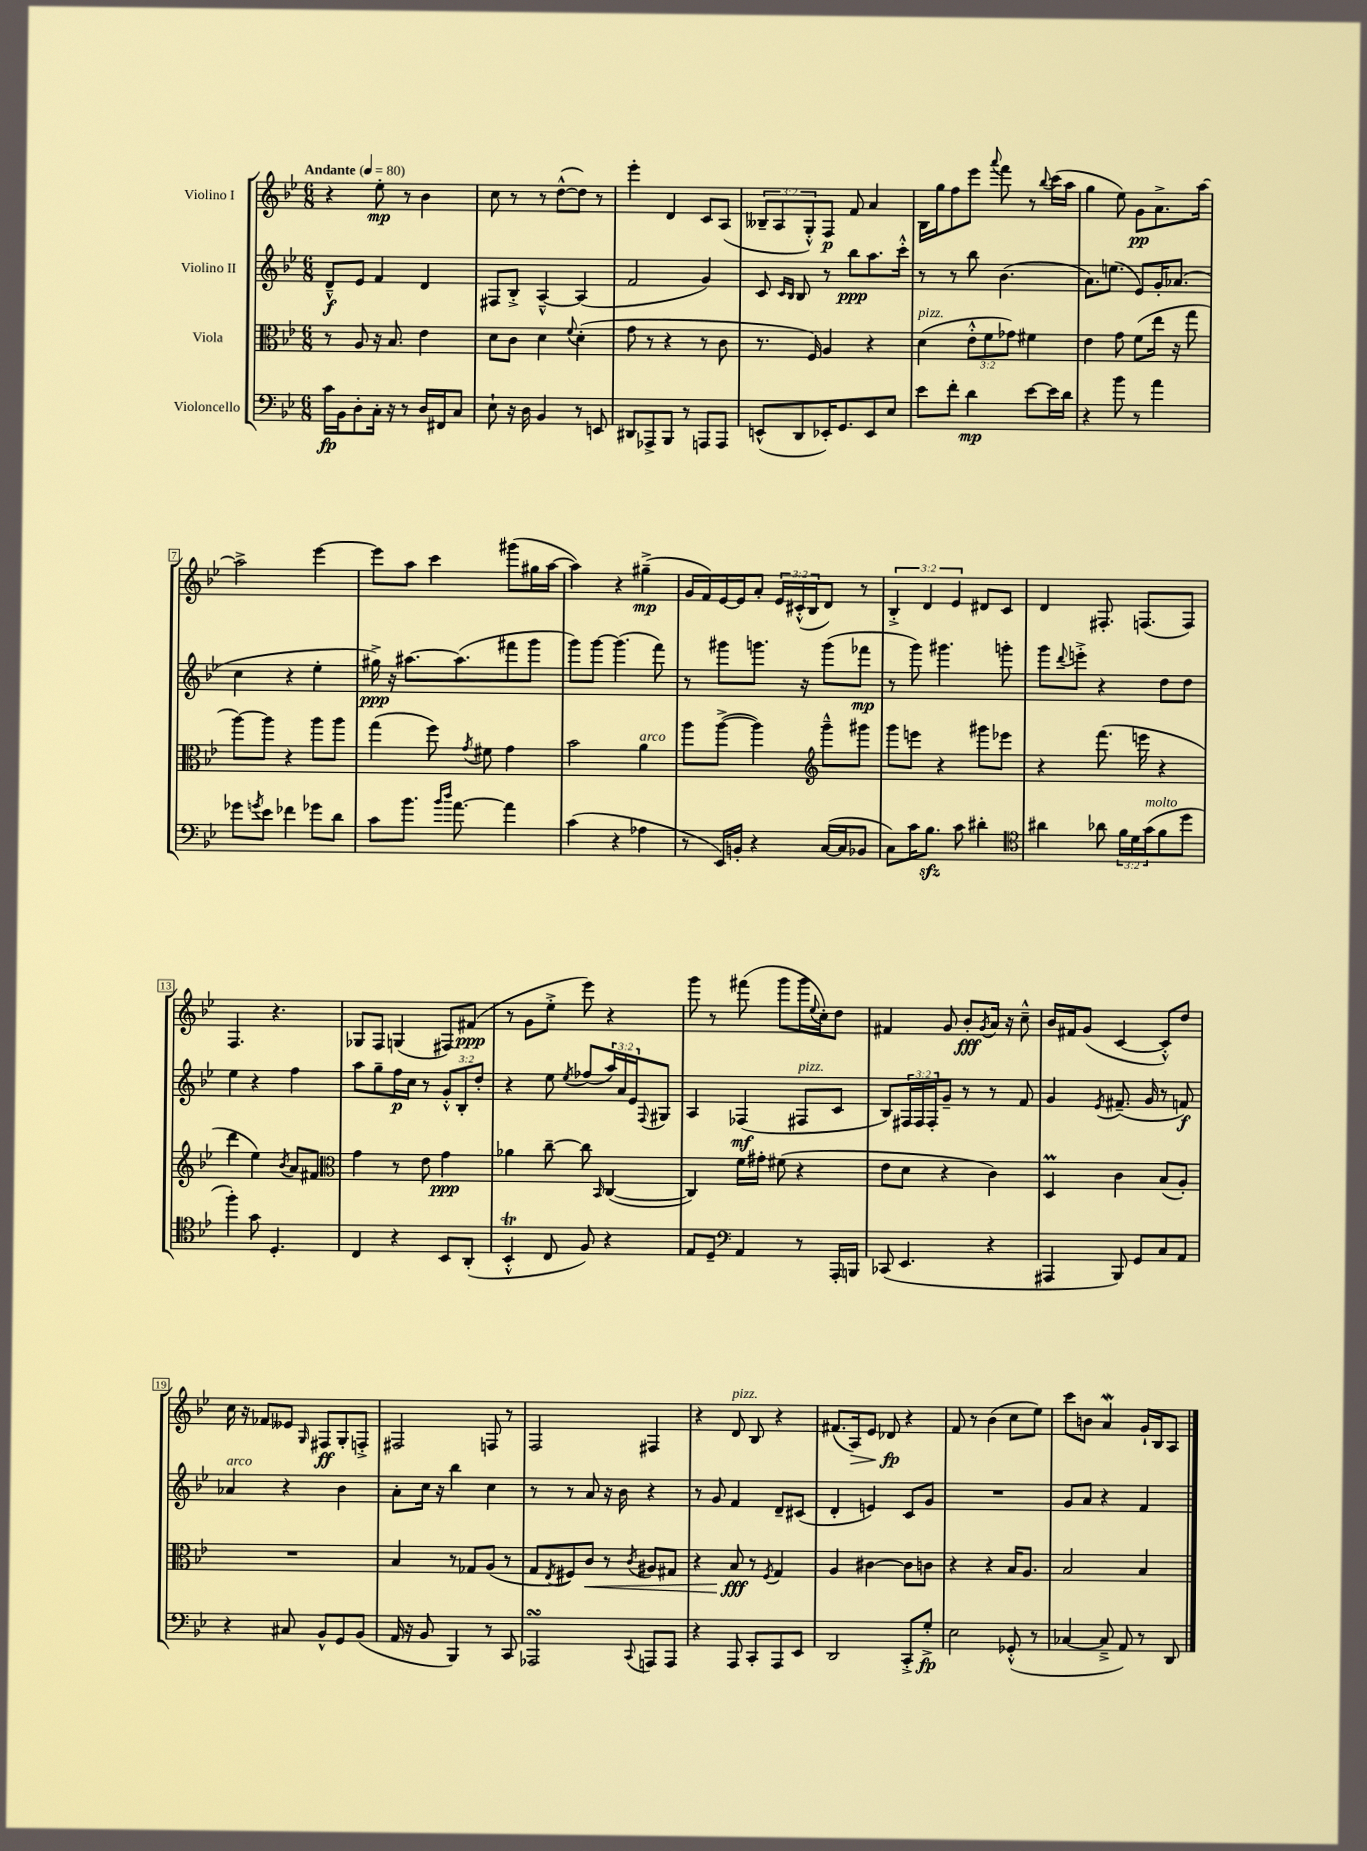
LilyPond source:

<<
\new StaffGroup <<
\new Staff = "s0" \with { instrumentName = "Violino I" } {
    \clef treble \key bes \major \numericTimeSignature \time 6/8 \override Staff.TupletNumber.text = #tuplet-number::calc-fraction-text \tempo "Andante" 4 = 80
    r4 ees''8-.\mp r8 bes'4 |
    c''8 r8 r8 d''8~-^( d''8) r8 |
    ees'''4-. d'4 c'8 a8( |
    \tuplet 3/2 { beses8-- a8 g8-.-^) } f8\p f'8 a'4 |
    bes16 g''16 f''8 ees'''8 \appoggiatura { a'''8 } f'''8 r8 \appoggiatura { bes''8 } c'''16( a''16 |
    g''4 ees''8) g'8\pp a'8.-> a''16~ |
    a''2-> ees'''4~ |
    ees'''8 a''8 c'''4 gis'''8( gis''16 a''16~ |
    a''4) r4 gis''4--->\mp( |
    g'16 f'16) ees'16~ ees'16 a'8-. \tuplet 3/2 { ees'16 cis'16-.-^( bes16 } d'8) r8 |
    \tuplet 3/2 { bes4-.-> d'4 ees'4 } dis'8 c'8 |
    d'4 fis8.-. f8.( f8) |
    f4. r4. |
    ges8 f8 g4( fis8) fis'8\ppp( |
    r8 g'8 ees''8-.-> ees'''8) r4 |
    g'''8 r8 fis'''8( g'''8 g'''16 \appoggiatura { ees''8 } c''16-.) d''8 |
    fis'4 g'8 bes'8-.\fff \acciaccatura { g'8 } a'16 r16 c''8---^ |
    bes'16 fis'16 g'8( c'4~ c'8-.-^) d''8 |
    c''16 r16 fes'8 eeses'8 \grace { g16 } fis8\ff g8-. f8-.-> |
    fis2 f8 r8 |
    f2 fis4 |
    r4 d'8^\markup { \italic "pizz." } bes8 r4 |
    fis'8.( a16\>) ees'8 des'8\fp\! r4 |
    f'8 r8 bes'4( c''8 ees''8) |
    c'''8 b'8 a'4\mordent g'16-! bes16 a8 \bar "|." |
}
\new Staff = "s1" \with { instrumentName = "Violino II" } {
    \clef treble \key bes \major \numericTimeSignature \time 6/8 \override Staff.TupletNumber.text = #tuplet-number::calc-fraction-text
    d'8---^\f ees'8 f'4 d'4 |
    fis8 bes8-.-> a4~---^ a4( |
    f'2 g'4) |
    c'8 \grace { c'16 bes16 } bes8 r8 bes''8\ppp a''8. c'''16-.-^ |
    r8 r8 bes''8 bes'4.( |
    a'8.) e''8.( ees'8) g'16-. aes'8.( |
    c''4 r4 ees''4-. |
    gis''16->\ppp) r16 ais''8.~ ais''8.( fis'''8 g'''8 |
    g'''8) g'''8~ g'''4.( f'''8) |
    r8 gis'''8 g'''8. r16 g'''8( fes'''8\mp |
    r8 g'''8) gis'''4. g'''8-. |
    g'''8 \appoggiatura { d'''8 } e'''8-.-> r4 d''8 d''8 |
    ees''4 r4 f''4 |
    a''8 g''8-- f''16\p c''16 r8 \tuplet 3/2 { g'8-.-^ bes8-. d''8-. } |
    r4 ees''8 \acciaccatura { ees''8 } fes''8( \tuplet 3/2 { a''16) a'16 ees'16 } \appoggiatura { f8 } gis8 |
    a4 fes4\mf( fis8^\markup { \italic "pizz." } c'8 |
    bes8) \tuplet 3/2 { fis16 fis16 fis16-. } g'8-- r8 r8 f'8 |
    g'4 \acciaccatura { ees'8 } fis'8.--( g'16 r8 f'8\f) |
    aes'4^\markup { \italic "arco" } r4 bes'4 |
    a'8-. c''16 r16 bes''4 c''4 |
    r8 r8 a'8 r16 bes'16 r4 |
    r8 g'8 f'4 d'8-- cis'8( |
    d'4-. e'4) c'8 g'8 |
    R2. |
    g'8 a'8 r4 f'4 \bar "|." |
}
\new Staff = "s2" \with { instrumentName = "Viola" } {
    \clef alto \key bes \major \numericTimeSignature \time 6/8 \override Staff.TupletNumber.text = #tuplet-number::calc-fraction-text
    r8 a8 r16 bes8. ees'4 |
    d'8 c'8 d'4 \appoggiatura { f'8 } d'4-.( |
    g'8 r8 r4 r8 c'8 |
    r8. f16) a4 r4 |
    d'4^\markup { \italic "pizz." }( \tuplet 3/2 { ees'8-.-^ f'8 ges'8) } fis'4 |
    ees'4 g'8 f'8( ees''16 r16 g''8 |
    a''8~) a''8 r4 a''8 a''8 |
    g''4( f''8) \acciaccatura { g'8 } fis'8 g'4 |
    bes'2 a'4^\markup { \italic "arco" } |
    a''8 a''8~->( a''4) \clef treble g'''8---^ gis'''8 |
    g'''8 e'''8 r4 gis'''8 ees'''8 |
    r4 f'''8.( e'''16 r4 |
    d'''4 ees''4) \acciaccatura { bes'8 } a'8 fis'8 |
    \clef alto g'4 r8 ees'8 g'4\ppp |
    aes'4 c''8~-- c''8 \grace { bes,16 } c4~( |
    c4) f'16 gis'16-. fis'8( r4 |
    ees'8 d'8 r4 c'4) |
    d4\prall c'4 bes8( a8-.) |
    R2. |
    bes4 r8 ges8 a8( r8 |
    g8 \acciaccatura { ees8 } fis8) c'8\< r8 \acciaccatura { c'8 } ais8 gis8 |
    r4 bes8\fff\! r8 \acciaccatura { f8 } g4 |
    a4 cis'4~ cis'8 c'8 |
    r4 r4 bes16 a8. |
    bes2 bes4 \bar "|." |
}
\new Staff = "s3" \with { instrumentName = "Violoncello" } {
    \clef bass \key bes \major \numericTimeSignature \time 6/8 \override Staff.TupletNumber.text = #tuplet-number::calc-fraction-text
    c'16\fp bes,16 d8-. c16-. r16 r8 d16 fis,16 c8 |
    ees8-! r16 d16 bes,4 r8 e,8 |
    dis,8 aes,,8-> bes,,8 r8 a,,8 a,,8 |
    e,8-^( d,8 ees,16-.) g,8. ees,8 ees8 |
    ees'8 f'8-. d'4\mp ees'8~ ees'16 d'16 |
    r4 bes'8 r8 a'4 |
    ges'8 \acciaccatura { g'8 } ees'8 fes'4 ges'8 d'8 |
    c'8 bes'8. \grace { bes'16 d''16 } a'8.~ a'4 |
    c'4( r4 aes4 |
    r8 ees,16) b,16-. r4 c16~( c16 bes,8 |
    c8) c'16 bes8.\sfz c'8 dis'4-. |
    \clef tenor ais'4 aes'8 \tuplet 3/2 { f'16 d'16 g'16^\markup { \italic "molto" }( } f'8 d''8 |
    f''4-.) g'8 d4.-. |
    c4 r4 bes,8 a,8-.( |
    bes,4-.-^\trill c8 f8) r4 |
    ees8 d8-- \clef bass a,4 r8 a,,16-. b,,16 |
    ces,8( ees,4. r4 |
    ais,,4 bes,,8) g,8 c8 a,8 |
    r4 cis8 bes,8-^ g,8 bes,8( |
    a,16 r16 bes,8 bes,,4) r8 c,8 |
    aes,,2\turn \appoggiatura { c,8 } a,,8 a,,8 |
    r4 a,,8 c,8-. a,,8 ees,8 |
    d,2 c,8-.-> g8-.->\fp |
    ees2 ges,8-.-^( r8 |
    ces4~ ces8---> a,8) r8 d,8 \bar "|." |
}
>>
>>
\layout { \context { \Score \override BarNumber.stencil = #(make-stencil-boxer 0.1 0.3 ly:text-interface::print) } }
